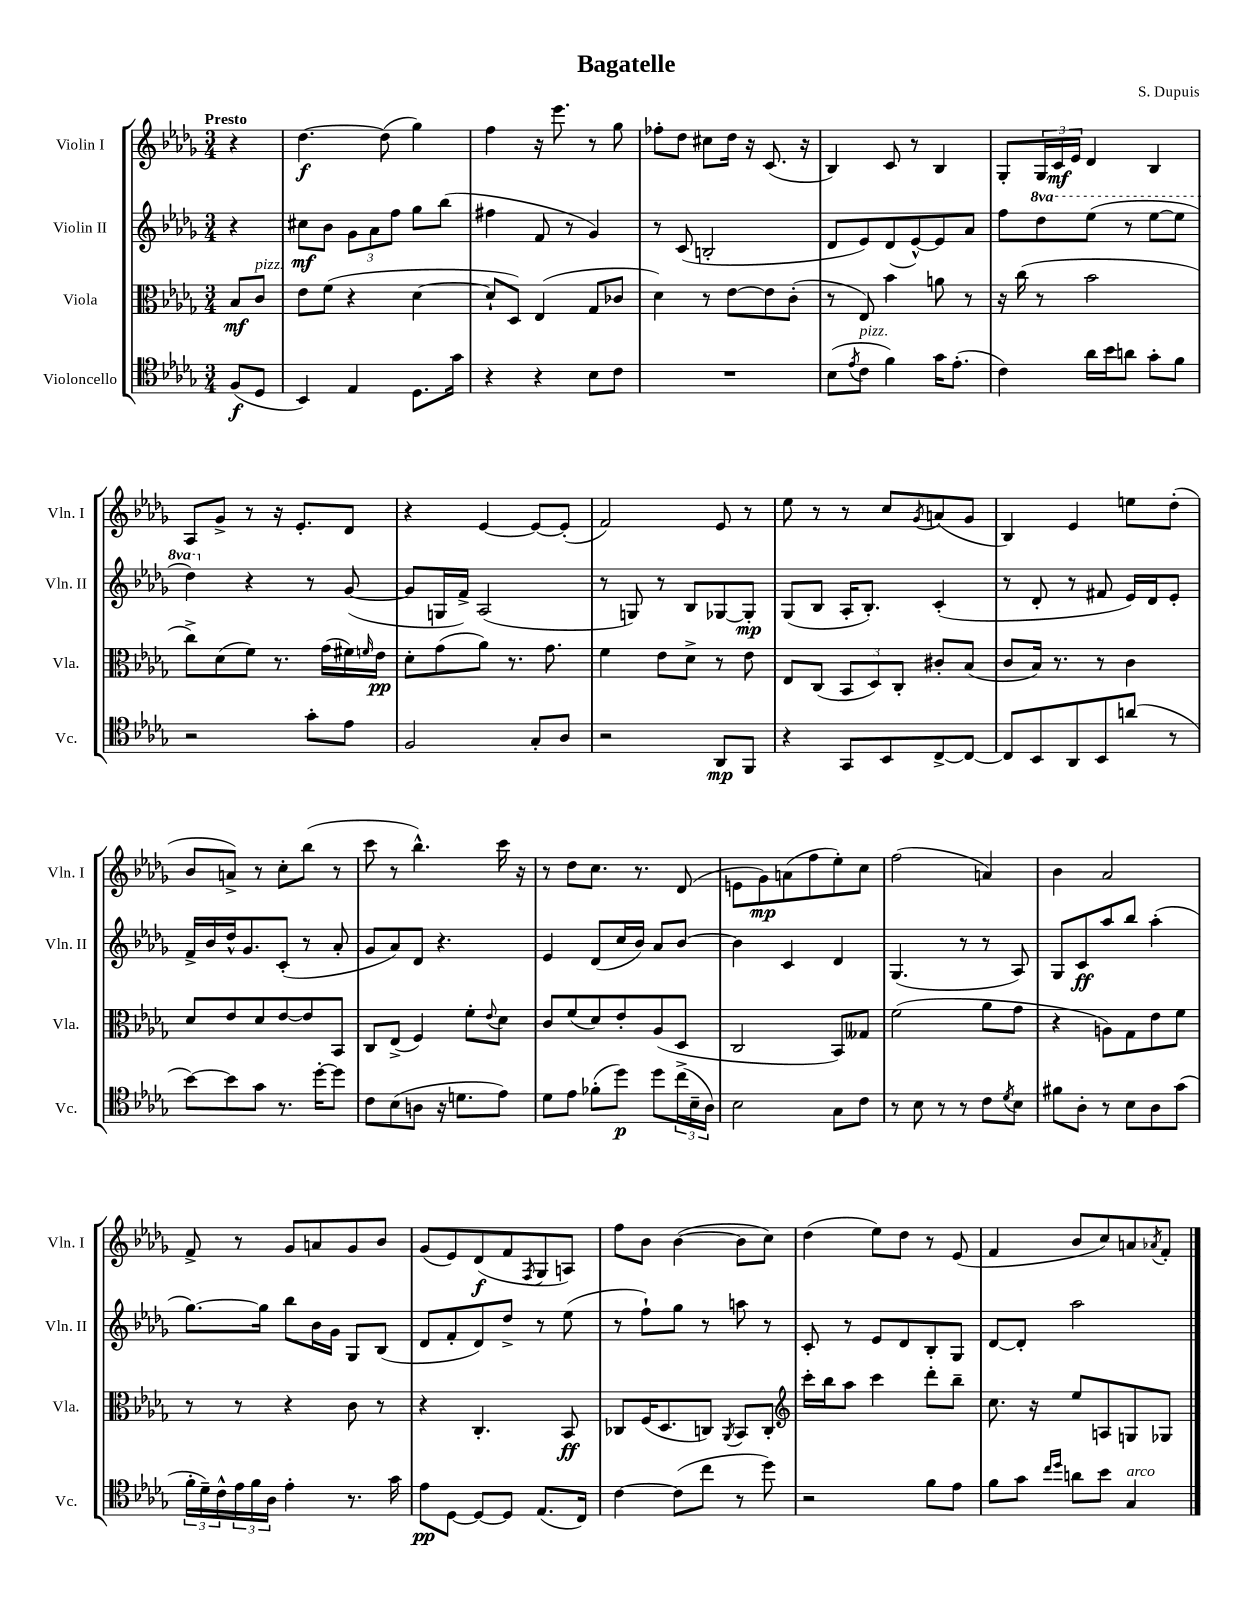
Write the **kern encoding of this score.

**kern	**dynam	**kern	**dynam	**kern	**dynam	**kern	**dynam
*part4	*part4	*part3	*part3	*part2	*part2	*part1	*part1
*staff4	*staff4	*staff3	*staff3	*staff2	*staff2	*staff1	*staff1
*I"Violoncello	*	*I"Viola	*	*I"Violin II	*	*I"Violin I	*
*I'Vc.	*	*I'Vla.	*	*I'Vln. II	*	*I'Vln. I	*
*clefC4	*	*clefC3	*	*clefG2	*	*clefG2	*
*k[b-e-a-d-g-]	*	*k[b-e-a-d-g-]	*	*k[b-e-a-d-g-]	*	*k[b-e-a-d-g-]	*
*M3/4	*	*M3/4	*	*M3/4	*	*M3/4	*
=	=	=	=	=	=	=	=
!	!	!	!	!	!	!LO:TX:a:B:t=Presto	!
(8F/L	f	8B-/L	mf	4r	.	4r	.
!	!	!LO:TX:a:i:t=pizz.	!	!	!	!	!
8D-/J	.	8c/J	.	.	.	.	.
=1	=1	=1	=1	=1	=1	=1	=1
4BB-/)	.	8e-\L	.	8cc#X\L	mf	[4.dd-\	f
.	.	(8f\J	.	8b-\J	.	.	.
4E-/	.	4r	.	12g-\L	.	.	.
.	.	.	.	12a-\	.	.	.
.	.	.	.	.	.	(8dd-\]	.
.	.	.	.	12ff\J	.	.	.
8.D-\L	.	[4d-\	.	8gg-\L	.	4gg-\)	.
.	.	.	.	(8bb-\J	.	.	.
16g-\Jk	.	.	.	.	.	.	.
=2	=2	=2	=2	=2	=2	=2	=2
4r	.	8d-`/L]	.	4ff#X\	.	4ff\	.
.	.	8D-/J)	.	.	.	.	.
4r	.	(4E-/	.	8f/	.	16r	.
.	.	.	.	.	.	8.eee-\	.
.	.	.	.	8r	.	.	.
8B-\L	.	8G-/L	.	4g-/)	.	8r	.
8c\J	.	8c-X/J	.	.	.	8gg-\	.
=3	=3	=3	=3	=3	=3	=3	=3
2.r	.	4d-\)	.	8r	.	8ff-X'\L	.
.	.	.	.	(8c/	.	8dd-\J	.
.	.	8r	.	2Bn'/	.	8cc#X\L	.
.	.	[8e-\L	.	.	.	16dd-\Jk	.
.	.	.	.	.	.	16r	.
.	.	8e-\]	.	.	.	(8.c/	.
.	.	(8c'\J	.	.	.	.	.
.	.	.	.	.	.	16r	.
=4	=4	=4	=4	=4	=4	=4	=4
(8B-\L	.	8r	.	8d-/L	.	4B-/)	.
8qe-/	.	.	.	.	.	.	.
!LO:TX:a:i:t=pizz.	!	!	!	!	!	!	!
8c\J	.	8E-/)	.	8e-/)	.	.	.
4f\)	.	4b-\	.	(8d-/	.	8c/	.
.	.	.	.	[8e-^^/)	.	8r	.
16g-\KL	.	8an\	.	8e-/]	.	4B-/	.
(8.e-'\J	.	.	.	.	.	.	.
.	.	8r	.	8a-/J	.	.	.
=5	=5	=5	=5	=5	=5	=5	=5
4c\)	.	16r	.	8ff\L	.	8G-'/L	.
.	.	(16cc\	.	.	.	.	.
*	*	*	*	*8va	*	*	*
.	.	8r	.	8ddd-\	.	24G-/L	.
.	.	.	.	.	.	24c/	mf
.	.	.	.	.	.	24e-/JJ	.
16a-\LL	.	2b-\	.	(8eee-\J	.	4d-/	.
16b-\J	.	.	.	.	.	.	.
8an\J	.	.	.	8r	.	.	.
8g-'\L	.	.	.	[8eee-\L	.	4B-/	.
8f\J	.	.	.	8eee-\J]	.	.	.
!!LO:LB:g=z
=6	=6	=6	=6	=6	=6	=6	=6
2r	.	8cc^\L)	.	4ddd-\)	.	8A-/L	.
.	.	(8d-\	.	.	.	8g-^/J	.
*	*	*	*	*X8va	*	*	*
.	.	8f\J)	.	4r	.	8r	.
.	.	8.r	.	.	.	16r	.
.	.	.	.	.	.	8.e-'/L	.
8g-'\L	.	.	.	8r	.	.	.
.	.	(16g-\LL	.	.	.	.	.
8e-\J	.	16f#X\)	.	([8g-/	.	8d-/J	.
.	.	16qqfn/	.	.	.	.	.
.	.	16e-\JJ	pp	.	.	.	.
=7	=7	=7	=7	=7	=7	=7	=7
2F/	.	8d-'\L	.	8g-/L]	.	4r	.
.	.	(8g-\	.	16Gn/L	.	.	.
.	.	.	.	16f^/JJ)	.	.	.
.	.	8a-\J)	.	(2A-/	.	[4e-/	.
.	.	8.r	.	.	.	.	.
8G-'/L	.	.	.	.	.	8e-/L_	.
.	.	8.g-\	.	.	.	.	.
8A-/J	.	.	.	.	.	(8e-'/J]	.
=8	=8	=8	=8	=8	=8	=8	=8
2r	.	4f\	.	8r	.	2f/)	.
.	.	.	.	8Gn/)	.	.	.
.	.	8e-\L	.	8r	.	.	.
.	.	8d-^\J	.	8B-/L	.	.	.
8AA-/L	mp	8r	.	[8G-X/	.	8e-/	.
8FF/J	.	8e-\	.	8G-'/J]	mp	8r	.
=9	=9	=9	=9	=9	=9	=9	=9
4r	.	8E-/L	.	(8G-/L	.	8ee-\	.
.	.	(8C/J	.	8B-/J	.	8r	.
8GG-/L	.	12BB-/L	.	16A-'/KL	.	8r	.
.	.	.	.	8.B-'/J)	.	.	.
.	.	12D-/)	.	.	.	.	.
8BB-/	.	.	.	.	.	8cc/L	.
.	.	12C'/J	.	.	.	.	.
.	.	.	.	.	.	8qg-/	.
[8C^/	.	8c#X'/L	.	(4c'/	.	(8an/	.
8C/J_	.	(8B-/J	.	.	.	8g-/J	.
=10	=10	=10	=10	=10	=10	=10	=10
8C/L]	.	8c/L	.	8r	.	4B-/)	.
8BB-/	.	16B-/Jk)	.	8d-'/	.	.	.
.	.	8.r	.	.	.	.	.
8AA-/	.	.	.	8r	.	4e-/	.
8BB-/	.	8r	.	8f#X/	.	.	.
(8an/J	.	4c\	.	16e-/LL)	.	8een\L	.
.	.	.	.	16d-/J	.	.	.
8r	.	.	.	8e-'/J	.	(8dd-'\J	.
!!LO:LB:g=z
=11	=11	=11	=11	=11	=11	=11	=11
[8b-\L)	.	8d-/L	.	16f^/LL	.	8b-/L	.
.	.	.	.	16b-/	.	.	.
8b-\]	.	8e-/	.	16dd-^^/J	.	8an^/J)	.
.	.	.	.	8.g-/	.	.	.
8g-\J	.	8d-/	.	.	.	8r	.
8.r	.	[8e-/	.	(8c'/J	.	8cc'\L	.
.	.	8e-/]	.	8r	.	(8bb-\J	.
[16dd-'\KL	.	.	.	.	.	.	.
8dd-\J]	.	8BB-/J	.	8a-'/	.	8r	.
=12	=12	=12	=12	=12	=12	=12	=12
8c\L	.	8C/L	.	8g-/L	.	8ccc\	.
(8B-\	.	(8E-^/J	.	8a-/)	.	8r	.
8An\J	.	4F/)	.	8d-/J	.	4.bb-^^\)	.
16r	.	.	.	4.r	.	.	.
8.dn\L	.	.	.	.	.	.	.
.	.	8f'\L	.	.	.	.	.
.	.	8qqe-/	.	.	.	.	.
8e-\J)	.	8d-\J	.	.	.	16ccc\	.
.	.	.	.	.	.	16r	.
=13	=13	=13	=13	=13	=13	=13	=13
8d-\L	.	8c/L	.	4e-/	.	8r	.
8e-\J	.	(8f/	.	.	.	8dd-\L	.
(8f-X'\L	.	8d-/)	.	(8d-/L	.	8.cc\J	.
8dd-\J)	p	8e-'/	.	16cc/L	.	.	.
.	.	.	.	16b-/JJ)	.	8.r	.
8dd-\L	.	(8A-/	.	8a-/L	.	.	.
(24cc^\L	.	8D-/J	.	[8b-/J	.	(8d-/	.
24B-~\	.	.	.	.	.	.	.
24A-\JJ)	.	.	.	.	.	.	.
=14	=14	=14	=14	=14	=14	=14	=14
2B-\	.	2C/	.	4b-\]	.	8en\L	.
.	.	.	.	.	.	8g-\)	mp
.	.	.	.	4c/	.	(8an\	.
.	.	.	.	.	.	8ff\	.
8G-\L	.	8BB-/L)	.	4d-/	.	8ee-'\)	.
8c\J	.	8G--X/J	.	.	.	8cc\J	.
=15	=15	=15	=15	=15	=15	=15	=15
8r	.	(2f\	.	(4.G-/	.	(2ff\	.
8B-\	.	.	.	.	.	.	.
8r	.	.	.	.	.	.	.
8r	.	.	.	8r	.	.	.
8c\L	.	8a-\L	.	8r	.	4an/)	.
8qd-/	.	.	.	.	.	.	.
8B-\J	.	8g-\J	.	8A-/)	.	.	.
=16	=16	=16	=16	=16	=16	=16	=16
8f#X\L	.	4r	.	8G-/L	.	4b-\	.
8A-'\J	.	.	.	8c/	ff	.	.
8r	.	8An\L)	.	8aa-/	.	2a-/	.
8B-\L	.	8G-\	.	8bb-/J	.	.	.
8A-\	.	8e-\	.	(4aa-'\	.	.	.
(8g-\J	.	8f\J	.	.	.	.	.
!!LO:LB:g=z
=17	=17	=17	=17	=17	=17	=17	=17
24f'\LL	.	8r	.	[8.gg-\L)	.	8f^/	.
24d-~\)	.	.	.	.	.	.	.
24c^^\	.	.	.	.	.	.	.
24e-\	.	8r	.	.	.	8r	.
24f\	.	.	.	.	.	.	.
.	.	.	.	16gg-\Jk]	.	.	.
24A-\JJ	.	.	.	.	.	.	.
4e-'\	.	4r	.	8bb-\L	.	8g-/L	.
.	.	.	.	16b-\L	.	8an/	.
.	.	.	.	16g-\JJ	.	.	.
8.r	.	8c\	.	8G-/L	.	8g-/	.
.	.	8r	.	(8B-/J	.	8b-/J	.
16g-\	.	.	.	.	.	.	.
=18	=18	=18	=18	=18	=18	=18	=18
8e-\L	pp	4r	.	8d-/L	.	(8g-/L	.
[8D-\J	.	.	.	8f'/	.	8e-/)	.
8D-/L_	.	4.C'/	.	8d-/)	.	(8d-/	f
8D-/J]	.	.	.	8dd-^/J	.	8f/	.
.	.	.	.	.	.	8qF/	.
(8.E-/L	.	.	.	8r	.	8G-/	.
.	.	8BB-/	ff	(8ee-\	.	8An/J)	.
16C/Jk)	.	.	.	.	.	.	.
=19	=19	=19	=19	=19	=19	=19	=19
[4c\	.	8C-X/L	.	8r	.	8ff\L	.
.	.	(16F/K	.	8ff`\L)	.	8b-\J	.
.	.	8.D-/	.	.	.	.	.
(8c\L]	.	.	.	8gg-\J	.	([4b-\	.
8cc\J	.	8Cn/J)	.	8r	.	.	.
.	.	8qAA-/	.	.	.	.	.
8r	.	8BB-/L	.	8aan\	.	8b-\L]	.
8dd-\)	.	8C'/J	.	8r	.	8cc\J)	.
=20	=20	=20	=20	=20	=20	=20	=20
*	*	*clefG2	*	*	*	*	*
2r	.	16ccc'\LL	.	8c'/	.	(4dd-\	.
.	.	16bb-\J	.	.	.	.	.
.	.	8aa-\J	.	8r	.	.	.
.	.	4ccc\	.	8e-/L	.	8ee-\L)	.
.	.	.	.	8d-/	.	8dd-\J	.
8f\L	.	8ddd-'\L	.	8B-'/	.	8r	.
8e-\J	.	8bb-~\J	.	8G-/J	.	(8e-/	.
=21	=21	=21	=21	=21	=21	=21	=21
8f\L	.	8.cc\	.	[8d-/L	.	4f/	.
8g-\J	.	.	.	8d-'/J]	.	.	.
.	.	16r	.	.	.	.	.
16qqcc/LL	.	.	.	.	.	.	.
16qqdd-/JJ	.	.	.	.	.	.	.
8an\L	.	8ee-/L	.	2aa-\	.	8b-/L	.
8b-\J	.	8An/	.	.	.	8cc/)	.
!LO:TX:a:i:t=arco	!	!	!	!	!	!	!
4G-/	.	8Gn/	.	.	.	8an/	.
.	.	.	.	.	.	8qa-X/	.
.	.	8G-X/J	.	.	.	8f'/J	.
==	==	==	==	==	==	==	==
*-	*-	*-	*-	*-	*-	*-	*-
